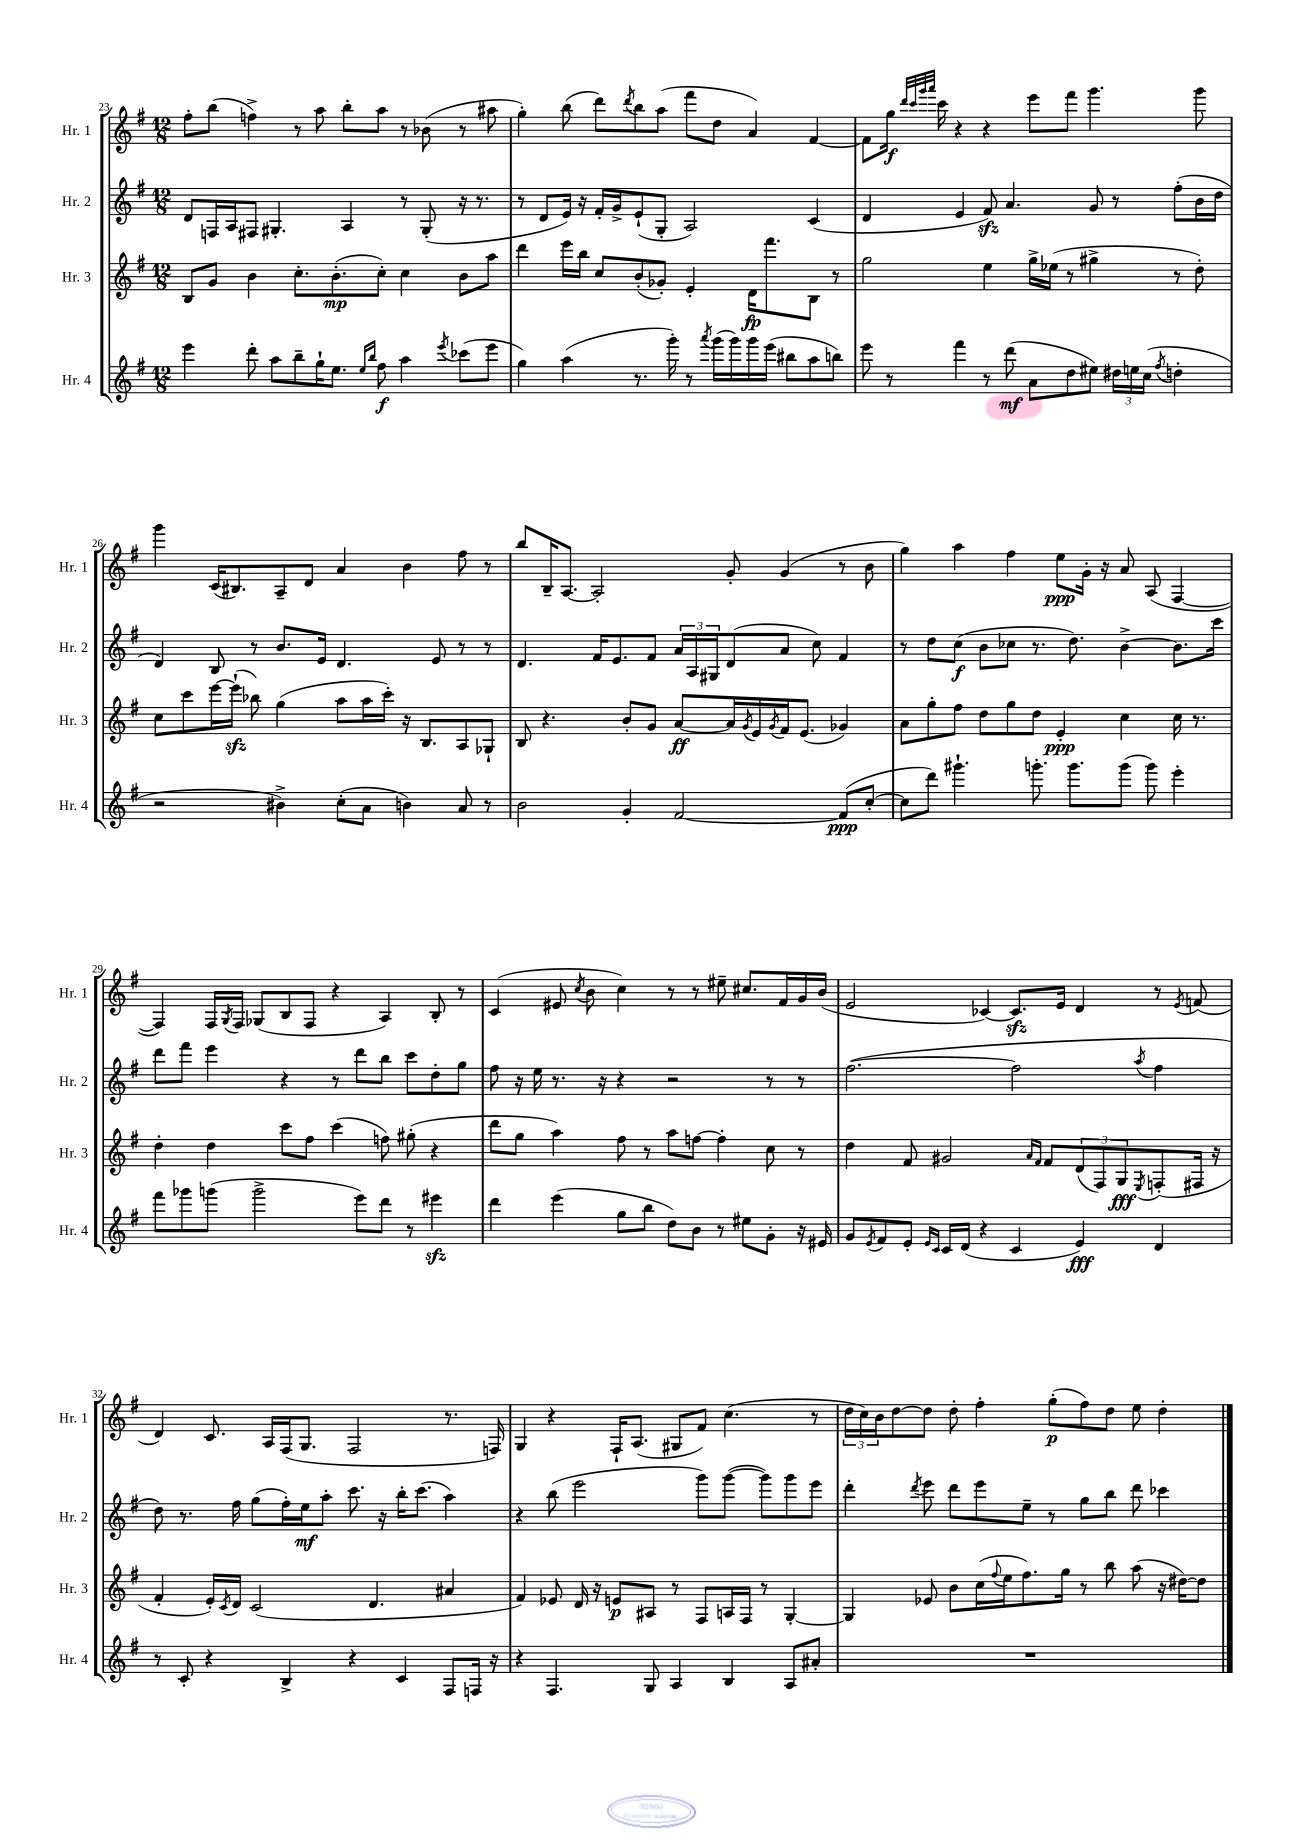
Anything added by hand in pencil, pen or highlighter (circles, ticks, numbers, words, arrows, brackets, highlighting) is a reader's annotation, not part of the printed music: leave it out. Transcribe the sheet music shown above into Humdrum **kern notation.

**kern	**kern	**kern	**kern
*staff4	*staff3	*staff2	*staff1
*clefG2	*clefG2	*clefG2	*clefG2
*k[f#]	*k[f#]	*k[f#]	*k[f#]
*M12/8	*M12/8	*M12/8	*M12/8
4eee	8B	8d	8ff#'
.	8g	16F	(8bb
.	.	16A	.
8ddd'	4b	8F#	4ff^)
8aa	.	4.G#'	.
8bb~	8.cc'	.	8r
16gg`	.	.	8aa
8.ee	(8.b'	.	.
.	.	4A	8bb'
16qqee	.	.	.
16qqbb	.	.	.
8ff#	8cc')	.	8aa
4aa	4cc	8r	8r
.	.	(8G#'	(8b-
8qeee	.	.	.
(8ccc-	8b	16r	8r
.	.	8.r	.
8eee	8aa	.	8aa#
=	=	=	=
4gg)	4ddd	8r	4gg')
.	.	8d	.
(4aa	16eee	16e)	(8bb
.	16bb	16r	.
.	8cc	16f#'	8ddd)
.	.	16g^	.
.	.	.	8qddd
8.r	(8b'	(8e`	8bb
.	8g-')	8G'	(8aa
16ggg')	.	.	.
8r	4e'	2A)	8fff#
8qaaa	.	.	.
(16ggg	.	.	8dd
16ggg)	.	.	.
16ggg	16d	.	4a)
(16eee	8.fff#	.	.
8bb#	.	.	.
8aa	8B	(4c	[4f#
8bb)	8r	.	.
=	=	=	=
8eee	2gg	4d	8f#]
8r	.	.	16gg
.	.	.	32qqddd
.	.	.	32qqccc
.	.	.	32qqggg
.	.	.	32qqaaa
.	.	.	16ccc
4fff#	.	4e	4r
8r	4ee	8f#)	4r
(8ddd	.	4.a	.
8a	16gg^	.	8eee
.	(16ee-	.	.
8dd	8r	.	8fff#
8ee#)	4gg#^	8g	4.ggg
24dd#	.	8r	.
24ee	.	.	.
(24cc	.	.	.
8qff#	.	.	.
4dd'	8r	(8ff#'	.
.	8dd')	16b	8ggg
.	.	16dd	.
=	=	=	=
2r	8cc	4d)	4ggg
.	8ccc	.	.
.	[16eee	8B	(16c
.	(16eee`]	.	8.B#)
.	8bb-)	8r	.
4b#^)	(4gg	8.b	8A~
.	.	.	8d
.	.	16e	.
(8cc'	8aa	4.d	4a
8a	16aa	.	.
.	16ccc')	.	.
4b)	16r	.	4b
.	8.B	.	.
.	.	8e	.
8a	8A	8r	8ff#
8r	8G-`	8r	8r
=	=	=	=
2b	8B	4.d	8bb
.	4.r	.	16B~
.	.	.	[8.A
.	.	16f#	2A']
.	.	8.e	.
4g'	8b'	.	.
.	8g	8f#	.
[2f#	[8a	24a	.
.	.	24A	.
.	.	24G#	.
.	16a]	(8d	8g'
.	8qg	.	.
.	16e	.	.
.	8qg	.	.
.	16f#	8a	(4g
.	(8.e	.	.
.	.	8cc)	.
(8f#]	4g-)	4f#	8r
[8cc'	.	.	8b
=	=	=	=
8cc]	8a	8r	4gg)
8ddd)	8gg'	8dd	.
4.ggg#`	8ff#	(8cc	4aa
.	8dd	8b	.
.	8gg	8cc-	4ff#
8.ggg'	8dd	8.r	.
.	4e'	.	8ee
8.ggg	.	8.dd)	.
.	.	.	16g'
.	.	.	16r
(8ggg	4cc	[4b^	8a
8ggg)	.	.	(8A
4eee'	16cc	8.b]	[4F#
.	8.r	.	.
.	.	16ccc	.
=	=	=	=
8fff#	4dd'	8ddd	4F#])
8ggg-	.	8fff#	.
(8ggg	4dd	4eee	16F#
.	.	.	8qG
.	.	.	16F#
2ggg^	.	.	(8G-
.	8ccc	4r	8B
.	8ff#	.	8F#
.	(4ccc	8r	4r
8eee)	.	8ddd	.
8ddd	8ff)	8bb	4A)
8r	(8gg#'	8ccc	.
4eee#	4r	8dd'	8B'
.	.	8gg	8r
=	=	=	=
4ddd	8ddd	8ff#	(4c
.	8gg	16r	.
.	.	16ee	.
(4eee	4aa)	8.r	8e#
.	.	.	8qcc
.	.	.	8b
.	.	16r	.
8gg	8ff#	4r	4cc)
8bb	8r	.	.
8dd)	8aa	2r	8r
8b	[8ff	.	8r
8r	4ff']	.	8ee#~
8ee#	.	.	8.cc#
8g'	8cc	8r	.
.	.	.	16f#
16r	8r	8r	16g
16e#	.	.	(16b
=	=	=	=
8g	4dd	([2.ff#	2e
8qe	.	.	.
8f#	.	.	.
8e'	8f#	.	.
16qqe	.	.	.
16qqc	.	.	.
16c	2g#	.	.
(16d	.	.	.
4r	.	.	[4c-)
4c	.	2ff#]	8.c-]
.	16qqa	.	.
.	16qqf#	.	.
.	8f#	.	.
.	.	.	16e
4e)	(12d	.	4d
.	12F#)	.	.
.	12G	.	.
.	8qE	8qaa	.
4d	(8F'	4ff#	8r
.	.	.	8qe
.	16F#	.	(8f
.	16r	.	.
=	=	=	=
8r	4f#'	8dd)	4d)
8c'	.	8.r	.
4r	16e')	.	8.c
.	8qc	.	.
.	16d	16ff#	.
.	(2c	(8gg	.
.	.	.	16A
4B^	.	16ff#')	(16F#
.	.	16ee	8.G
.	.	8aa'	.
4r	.	8.ccc	2F#
.	4.d	.	.
.	.	16r	.
4c	.	16bb'	.
.	.	(8.ccc	.
8F#	4a#	4aa)	8.r
16F	.	.	.
16r	.	.	16F)
=	=	=	=
4r	4f#)	4r	4G
4.F#	8e-	(8bb	4r
.	16d	2eee	.
.	16r	.	.
.	8e	.	16F#`
.	.	.	(8.A
8G	8A#	.	.
4A	8r	.	8G#
.	8F#	8ggg)	8f#)
4B	16A	([8ggg	(4.cc
.	16F#	.	.
.	8r	8ggg])	.
8A	[4G'	8ggg	.
8a#'	.	8eee	8r
=	=	=	=
1.r	4G]	4ddd'	24dd
.	.	.	24cc)
.	.	.	24b
.	.	.	[8dd
.	.	8qddd	.
.	8e-	8eee	8dd]
.	8b	8ddd	8dd'
.	(16cc	8eee	4ff#'
.	8qqff#	.	.
.	16ee	.	.
.	8.ff#)	8ee~	.
.	.	8r	(8gg'
.	16gg	.	.
.	8r	8gg	8ff#)
.	8bb	8bb	8dd
.	(8aa	8ddd	8ee
.	16r	4ccc-	4dd'
.	[16dd#)	.	.
.	8dd#]	.	.
==	==	==	==
*-	*-	*-	*-
